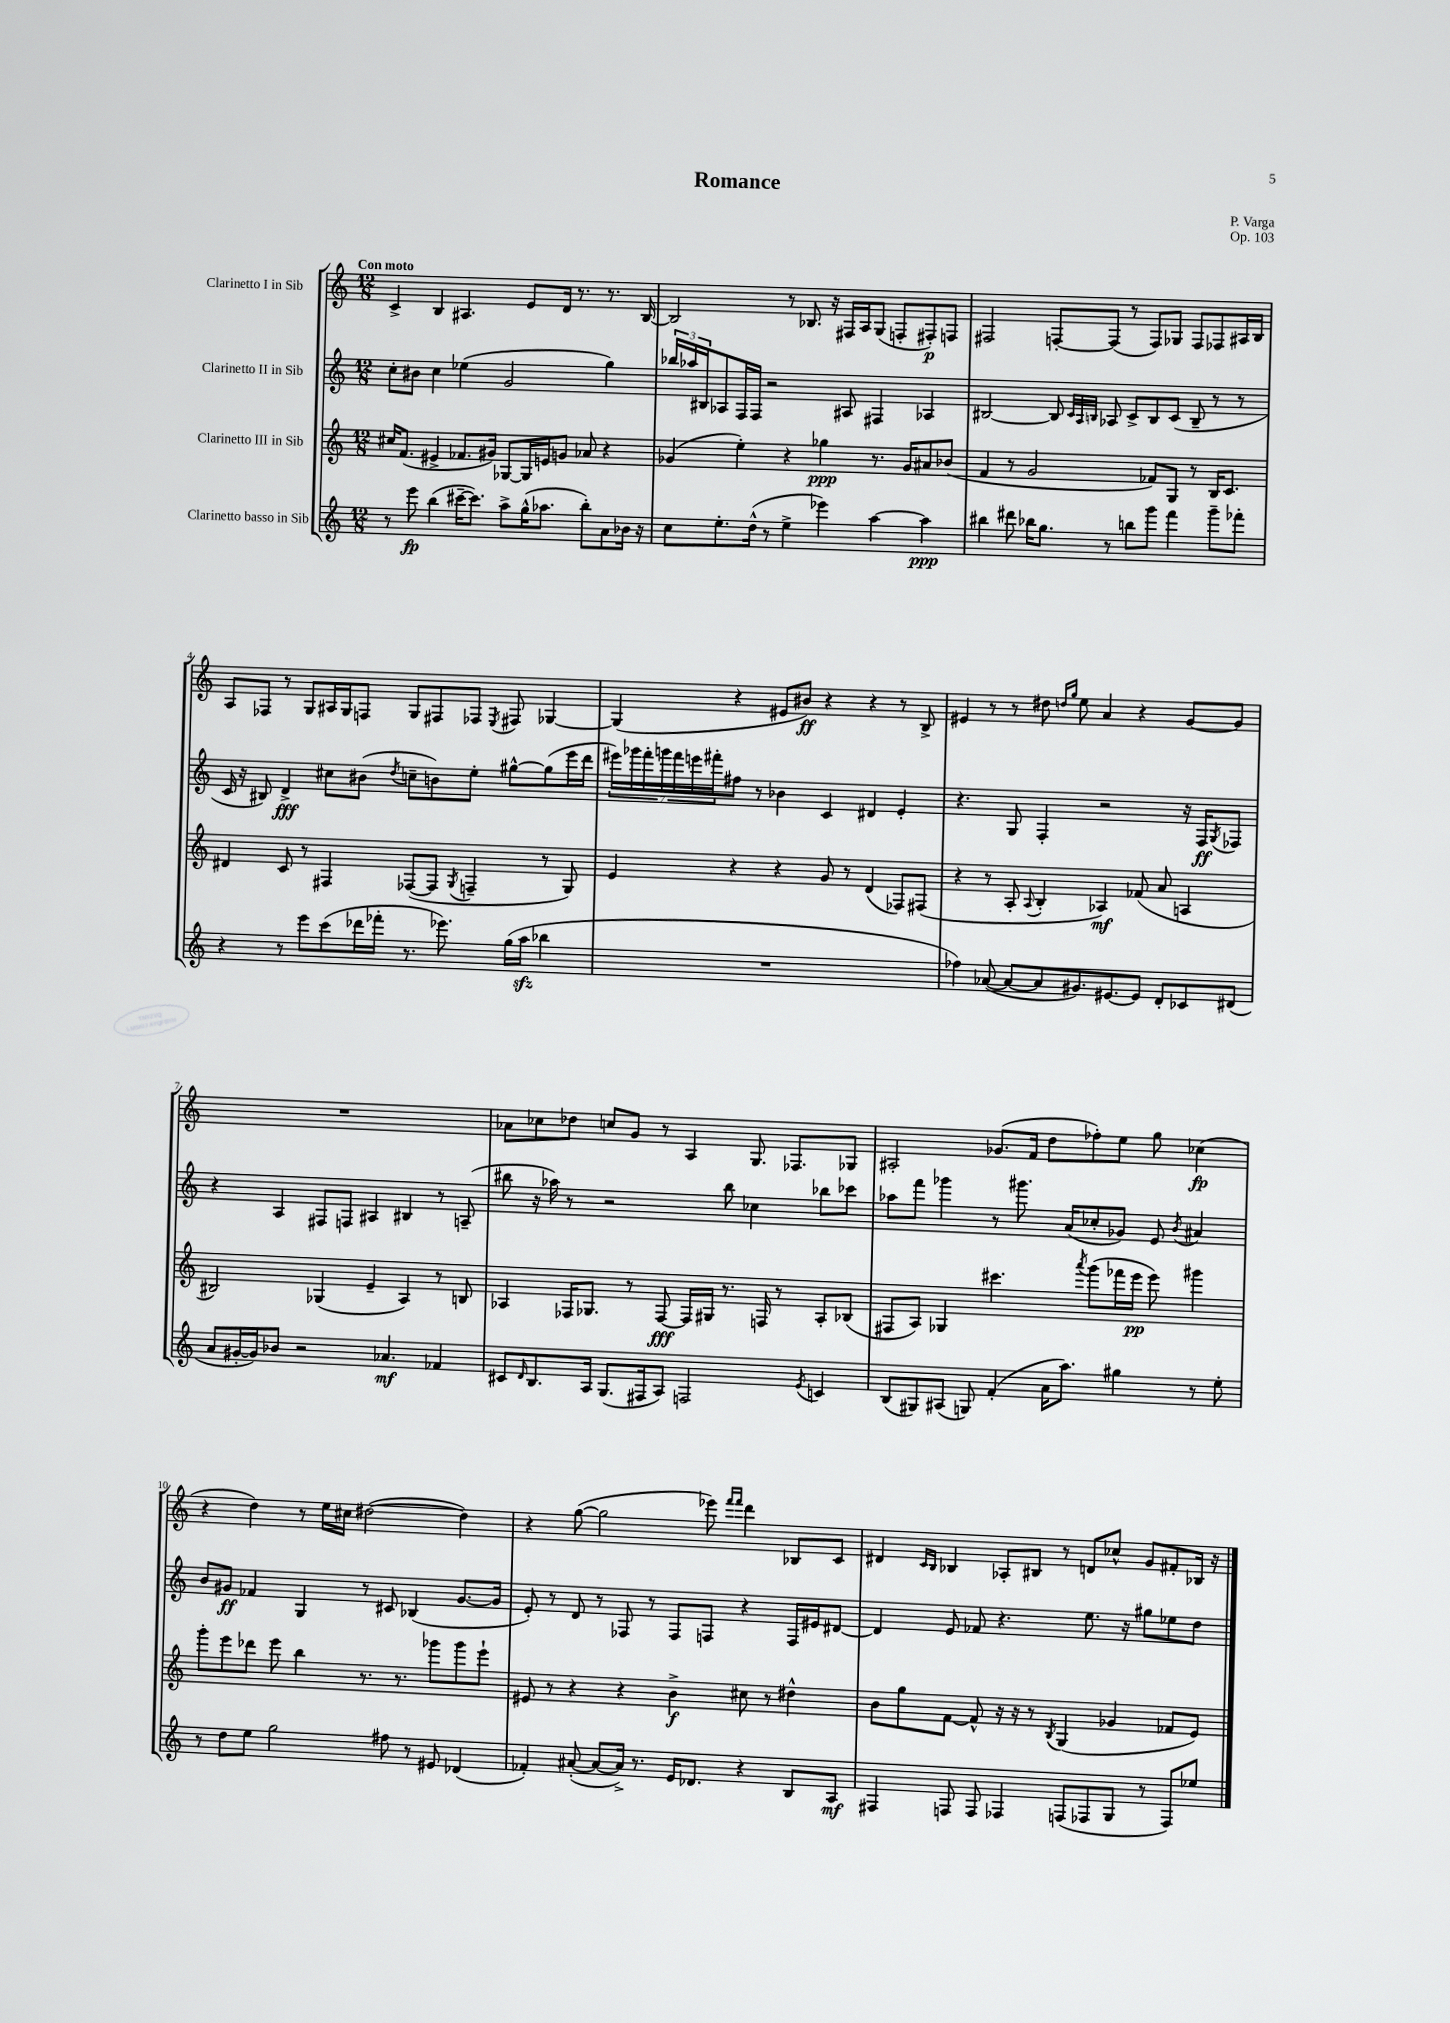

**kern	**kern	**kern	**kern
*staff4	*staff3	*staff2	*staff1
*clefG2	*clefG2	*clefG2	*clefG2
*k[]	*k[]	*k[]	*k[]
*M12/8	*M12/8	*M12/8	*M12/8
8r	16cc#/LK	8cc'\L	4c^/
.	(8.f/J	.	.
8eee\	.	8b#\J	.
(4bb\	4e#^/	4cc\	4B/
[16ccc#~\LK	8.f-/L	(4ee-\	4.A#/
8.ccc#\]J)	.	.	.
.	16g#/Jk)	.	.
8aa^\L	[8G-/L	2g/	.
(16gg^^\K	16G-/]L	.	8e/L
8.aa-\J	16e/J	.	.
.	8g/J	.	16d/Jk
.	.	.	8.r
8bb'\L)	8a-/	.	.
8a\	4r	4gg\)	8.r
16b-\Jk	.	.	.
16r	.	.	[16B/
=	=	=	=
8cc\L	(4g-/	24bb-/LL	2B/]
.	.	24aa-/	.
.	.	24B#/J	.
8.ee'\	.	8A-/	.
.	4ee'\)	16F/L	.
(16dd^^\Jk	.	16F/JJ	.
8r	.	2r	.
4ee^\	4r	.	8r
.	.	.	8.B-/
4eee-\)	4gg-\	.	.
.	.	.	16r
.	.	8A#/	16F#/LL
.	.	.	16A/J
[4aa\	8.r	4F#/	(8G/J
.	.	.	8F'/L
.	16g-/LK	.	.
4aa\]	8a#/	4A-/	8F#'/)
.	(8b-/J	.	8F/J
=	=	=	=
4bb#\	4f/	[2B#/	2F#/
8ddd#\	8r	.	.
16bb-\LK	2g/	.	.
8.gg\J	.	.	.
.	.	8B#/]	[8F'/L
.	.	32qqc/LLL	.
.	.	32qqA/	.
.	.	32qqB/JJJ	.
8r	.	8A-/	(8F/]J
8bb\L	.	8c^/L	8r
8ggg\J	8f-/L)	8B/	8F/L)
4fff\	8G/J	(8c/J	8G-/J
.	8r	8B~/	8F/L
8ggg~\L	16B/LK	8r	8F-/
.	8.c/J	.	.
8fff-'\J	.	8r	16A#/L
.	.	.	16B/JJ
=	=	=	=
4r	4d#/	16c/	8A/L
.	.	16r	.
.	.	8B#/)	8F-/J
8r	8c/	4d^/	8r
8eee\L	8r	.	8G/L
(8ccc\	4F#/	8cc#\L	16A#/L
.	.	.	16G/J
16ddd-\L	.	(8b#\J	8F/J
16fff-'\JJ	.	.	.
.	.	8qdd/	.
8.r	([8F-/L	8cc~\L	8G/L
.	8F-/]J	8b\)	8F#/
8.eee-\)	.	.	.
.	8qG/	.	.
.	4F~/	8ee'\J	8F-/J
.	.	.	8qE/
(16gg\LL	.	[8gg#^^\L	8F#/
16aa\JJ	.	.	.
4bb-\	8r	(8gg#\]	[4G-/
.	8G/)	16eee\L	.
.	.	16ddd\JJ	.
=	=	=	=
1.r	4e/	28eee#\LL)	(4G-/]
.	.	28ggg-\	.
.	.	28fff'\	.
.	.	28ggg\	.
.	.	28fff\	.
.	.	28eee\	.
.	.	28fff#'\J	.
.	4r	8ff#\J	4r
.	.	8r	.
.	4r	4b-\	8e#/L
.	.	.	8b#/J)
.	8g/	4c/	4r
.	8r	.	.
.	(4d/	4d#/	4r
.	8F-/L)	4e'/	8r
.	(8F#/J	.	8B^/
=	=	=	=
4ff-\)	4r	4.r	4e#/
([8a-/	8r	.	8r
8a-/_L	8A'/	8G/	8r
.	8qqA/	.	.
8a-/]	4B'/	4F'/	8dd#\
.	.	.	16qqdd/LL
.	.	.	16qqgg/JJ
8.g#/)	.	.	8ee\
.	4A-/)	2r	4a/
[8.e#/	.	.	.
8e#/]J	(8f-/	.	4r
8d'/L	8a/	.	.
8c-/	4A/	16r	[8g/L
.	.	16F/LK	.
.	.	8qG/	.
(8d#/J	.	8F-/J	8g/]J
=	=	=	=
8a/L	2B#/)	4r	1.r
[16g#'/L	.	.	.
16g#/]J)	.	.	.
8b-/J	.	4A/	.
2r	.	.	.
.	(4G-/	8F#/L	.
.	.	8F/J	.
.	4e~/	4A#/	.
4.a-/	.	.	.
.	4A/)	4B#/	.
4f-/	8r	8r	.
.	8B/	(8A~/	.
=	=	=	=
8c#/L	4A-/	8bb#\	8a-\L
16qqd/	.	.	.
8.B/	.	16r	8cc-\
.	.	16aa-\)	.
.	16F-/LK	8r	8dd-\J
16A/Jk	8.G-/J	.	.
(8.G/L	.	2r	8cc/L
.	8r	.	8g/J
16F#/k	.	.	.
8A/J)	[8F-/	.	8r
2F/	16F-/]LL	.	4A/
.	16G#/JJ	.	.
.	8.r	8bb#\	.
.	.	4cc-\	8.G/
.	16F/	.	.
.	8r	.	.
.	.	.	8.F-/L
8qe/	.	.	.
4c/	8A-'/L	8bb-\L	.
.	(8B-/J	8ccc-\J	8G-/J
=	=	=	=
(8B/L	8F#/L	8aa-\L	2A#'/
8G#/)	8A/J)	8fff\J	.
(8A#/J	4G-/	4ggg-\	.
8G/)	.	.	.
(4f'/	4.ccc#\	8r	(8.g-/L
.	.	8.ggg#\	.
.	.	.	16f/Jk
16a\LK	.	.	8dd\L
8.aa\J)	.	(16a/LK	.
.	8qaaa/	.	.
.	(8ggg\L	8cc-'/	8ff-'\)
4gg#\	16fff-\L	8g-/J)	8ee\J
.	16eee\JJ	.	.
.	8eee\)	8e/	8gg\
.	.	8qb/	.
8r	4ggg#\	4a#/	(4cc-\
8ee'\	.	.	.
=	=	=	=
8r	8ggg'\L	8b/L	4r
8dd\L	8eee\	8g#/J	.
8ee\J	8ddd-\J	4f-/	4dd\)
2gg\	8eee\	.	.
.	4bb\	4G/	8r
.	.	.	16ee\LL
.	.	.	16cc#\JJ
.	8.r	8r	([2dd#\
8ff#\	.	8c#/	.
.	8.r	.	.
8r	.	(4B-/	.
8e#/	8ggg-\L	.	.
(4d-/	8ggg-\	[8.g#/L	4dd#\])
.	8eee`\J	.	.
.	.	16g#/]Jk	.
=	=	=	=
4f-'/)	8e#/	8e'/)	4r
.	8r	8r	.
([8a#'/	4r	8d/	([8gg\
8a#/_L	.	8r	2gg\]
16a#^/]Jk)	4r	8F-/	.
8.r	.	.	.
.	.	8r	.
16e/LK	4b^\	8F-/L	.
8.d-/J	.	.	.
.	.	8F/J	8eee-\)
.	.	.	16qqfff/LL
.	.	.	16qqfff/JJ
4r	8cc#\	4r	4ddd\
.	8r	.	.
8B/L	4dd#^^\	16F/LL	8B-/L
.	.	16e#/J	.
8A/J	.	[8d#/J	8c/J
=	=	=	=
4F#/	8b\L	4d#/]	4d#/
.	8gg\	.	.
.	.	.	16qqc/LL
.	.	.	16qqB/JJ
8F/	[8f\J	8e/	4B-/
8F/	8f^^/]	8f-/	.
4F-/	16r	4.r	8A-'/L
.	16r	.	.
.	8r	.	8B#/J
.	8qB/	.	.
(8F/L	(4G/	.	8r
8F-/	.	8.ee\	8d/L
8G/J	4g-/	.	8cc-^^/J
.	.	16r	.
8r	.	8gg#\L	8g/L
8F-/L)	8f-/L	8ee-\	8f#'/
8ee-/J	8e/J)	8dd\J	16B-/Jk
.	.	.	16r
==	==	==	==
*-	*-	*-	*-
